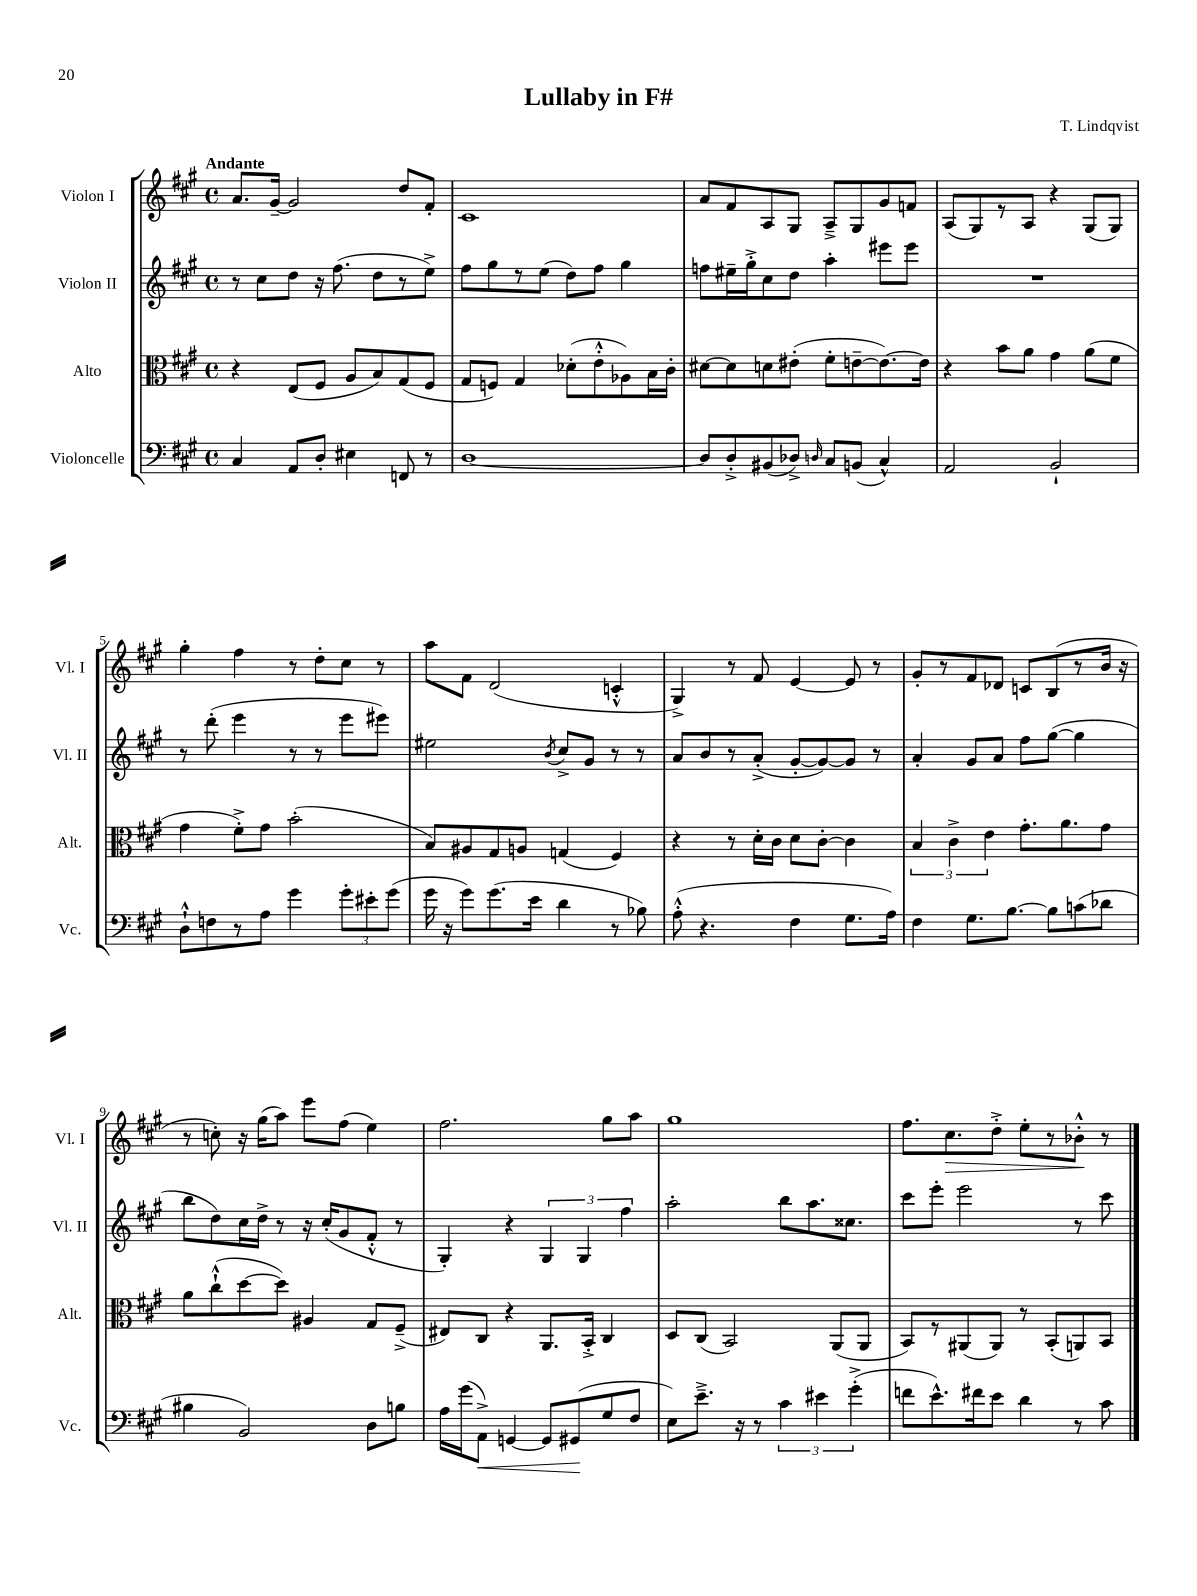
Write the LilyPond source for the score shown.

\header { title = "Lullaby in F#" composer = "T. Lindqvist" }
<<
\new StaffGroup <<
\new Staff = "s0" \with { instrumentName = "Violon I" shortInstrumentName = "Vl. I" } {
    \clef treble \key a \major \defaultTimeSignature \time 4/4 \tempo "Andante"
    \autoBeamOff a'8.[ gis'16]~-- gis'2 d''8[ fis'8]-. |
    cis'1 |
    a'8[ fis'8 a8 gis8] a8[---> gis8 gis'8 f'8] |
    a8[( gis8) r8 a8] r4 gis8[( gis8]) |
    gis''4-. fis''4 r8 d''8[-. cis''8] r8 |
    a''8[ fis'8] d'2( c'4-.-^ |
    gis4->) r8 fis'8 e'4~ e'8 r8 |
    gis'8[-. r8 fis'8 des'8] c'8[ b8( r8 b'16] r16 |
    r8 c''8-.) r16 gis''16[( a''8]) e'''8[ fis''8]( e''4) |
    fis''2. gis''8[ a''8] |
    gis''1 |
    fis''8.[ cis''8.\> d''8]-.-> e''8[-. r8 bes'8]-.-^\! r8 \bar "|." |
}
\new Staff = "s1" \with { instrumentName = "Violon II" shortInstrumentName = "Vl. II" } {
    \clef treble \key a \major \defaultTimeSignature \time 4/4
    \autoBeamOff r8 cis''8[ d''8] r16 fis''8.( d''8[ r8 e''8]->) |
    fis''8[ gis''8 r8 e''8]( d''8[) fis''8] gis''4 |
    f''8[ eis''16-- gis''16-.-> cis''8 d''8] a''4-. eis'''8[ eis'''8] |
    R1 |
    r8 d'''8-.( e'''4 r8 r8 e'''8[ eis'''8]) |
    eis''2 \acciaccatura { b'8 } cis''8[-> gis'8] r8 r8 |
    a'8[ b'8 r8 a'8]-.->( gis'8[~-. gis'8~) gis'8] r8 |
    a'4-. gis'8[ a'8] fis''8[ gis''8]~( gis''4 |
    b''8[ d''8) cis''16 d''16]-> r8 r16 cis''16[-.( gis'8 fis'8]-.-^ r8 |
    gis4-.) r4 \tuplet 3/2 { gis4 gis4 fis''4 } |
    a''2-. b''8[ a''8. cisis''8.] |
    cis'''8[ e'''8]-. e'''2 r8 cis'''8 \bar "|." |
}
\new Staff = "s2" \with { instrumentName = "Alto" shortInstrumentName = "Alt." } {
    \clef alto \key a \major \defaultTimeSignature \time 4/4
    \autoBeamOff r4 e8[( fis8] a8[ b8) gis8( fis8] |
    gis8[ f8]) gis4 des'8[-.( e'8-.-^ aes8) b16 cis'16]-. |
    dis'8[~ dis'8 d'8 eis'8]-.( fis'8[-. e'8~-- e'8.~) e'16] |
    r4 b'8[ a'8] gis'4 a'8[( fis'8] |
    gis'4 fis'8[-.->) gis'8] b'2-.( |
    b8[) ais8 gis8 a8] g4( fis4) |
    r4 r8 d'16[-. cis'16] d'8[ cis'8]~-. cis'4 |
    \tuplet 3/2 { b4 cis'4-> e'4 } gis'8.[-. a'8. gis'8] |
    a'8[ cis''8-!-^( d''8~ d''8]) ais4 gis8[ fis8]--->( |
    eis8[) cis8] r4 a,8.[ b,16]-.-> cis4 |
    d8[ cis8]( b,2) a,8[( a,8] |
    b,8[) r8 ais,8( ais,8]) r8 b,8[-.( a,8) b,8] \bar "|." |
}
\new Staff = "s3" \with { instrumentName = "Violoncelle" shortInstrumentName = "Vc." } {
    \clef bass \key a \major \defaultTimeSignature \time 4/4
    \autoBeamOff cis4 a,8[ d8]-. eis4 f,8 r8 |
    d1~ |
    d8[ d8-.-> bis,8( des8]->) \grace { d16 } cis8[ b,8]( cis4-^) |
    a,2 b,2-! |
    d8[-!-^ f8 r8 a8] gis'4 \tuplet 3/2 { gis'8[-. eis'8-. gis'8]( } |
    gis'16 r16 gis'8[) gis'8.( e'16] d'4 r8 bes8) |
    a8-.-^( r4. fis4 gis8.[ a16]) |
    fis4 gis8.[ b8.]~ b8[ c'8( des'8] |
    bis4 b,2) d8[ b8] |
    a16[ gis'16( a,8]->\<) g,4~ g,8[ gis,8\!( gis8 fis8] |
    e8[) e'8.]---> r16 r8 \tuplet 3/2 { cis'4 eis'4 gis'4-.->( } |
    f'8[ e'8.-^) fis'16 e'8] d'4 r8 cis'8 \bar "|." |
}
>>
>>
